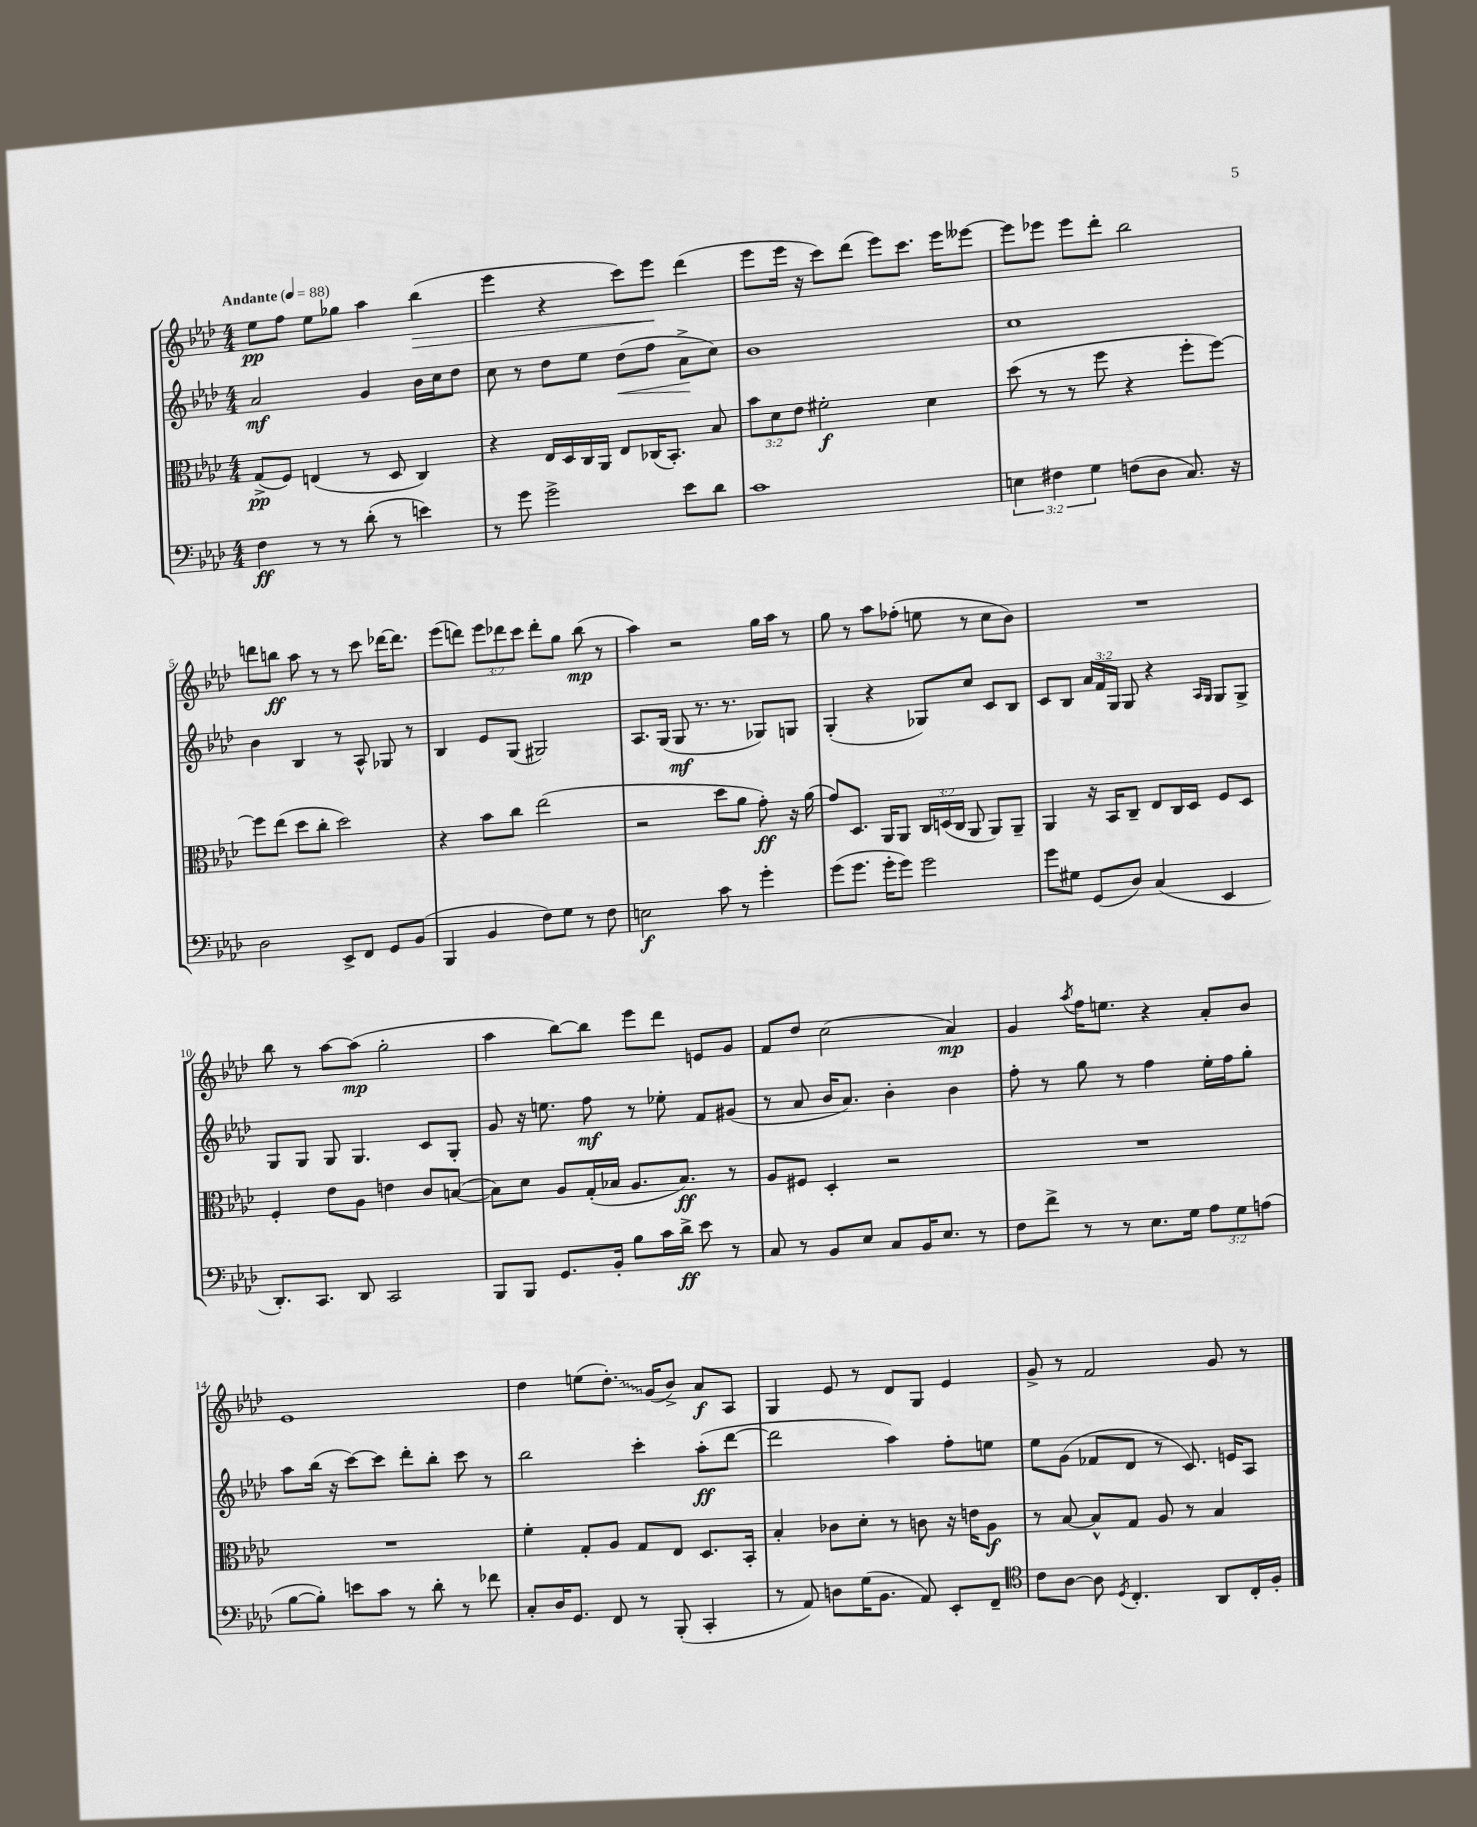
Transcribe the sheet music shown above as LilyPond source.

<<
\new StaffGroup <<
\new Staff = "s0" {
    \clef treble \key aes \major \numericTimeSignature \time 4/4 \override Staff.TupletNumber.text = #tuplet-number::calc-fraction-text \tempo "Andante" 4 = 88
    \autoBeamOff ees''8[\pp f''8] ees''8[ ges''8] aes''4 bes''4\>( |
    ees'''4 r4 c'''8[) ees'''8]\! des'''4( |
    ees'''8[ ees'''16] r16 c'''8[) des'''8]( ees'''8[) c'''8.] ees'''16[ eeses'''8]~ |
    eeses'''8[ ees'''8] ees'''8[ des'''8]-. bes''2 |
    d'''8[ b''8]\ff aes''8 r8 r8 c'''8 des'''16[~ des'''8.] |
    ees'''8[( d'''8]) \tuplet 3/2 { ees'''8[ des'''8 c'''8] } des'''8[-. g''8] bes''8\mp( r8 |
    aes''4) r2 g''16[ aes''16] r8 |
    g''8 r8 aes''8[ fes''8]-.( e''8 r8 c''8[ bes'8]) |
    R1 |
    bes''8 r8 aes''8[~ aes''8]\mp( g''2-. |
    aes''4 bes''8[~) bes''8] ees'''8[ des'''8] e'8[ g'8] |
    f'8[ des''8] c''2( aes'4\mp) |
    g'4 \acciaccatura { aes''8 } f''16[ e''8.] r4 aes'8[-. bes'8] |
    ees'1 |
    des''4 e''8[( \once \override Glissando.style = #'zigzag des''8.]-.\glissando) g'16[( bes'8]->) aes'8[\f aes8] |
    g4 ees'8 r8 des'8[ g8] ees'4 |
    g'8-> r8 f'2 g'8 r8 \bar "|." |
}
\new Staff = "s1" {
    \clef treble \key aes \major \numericTimeSignature \time 4/4 \override Staff.TupletNumber.text = #tuplet-number::calc-fraction-text
    \autoBeamOff aes'2\mf g'4 bes'16[ c''16 des''8] |
    c''8 r8 des''8[ ees''8] des''8[\<( f''8] aes'8[->\! c''8]) |
    bes'1 |
    c''1 |
    bes'4 bes4 r8 aes8-^ ges8 r8 |
    bes4 ees'8[ g8]( gis2) |
    aes8.[ g16]( g8\mf r8. r8. ges8[) g8] |
    g4-.( r4 ges8[) c''8] c'8[ bes8] |
    c'8[ bes8] \tuplet 3/2 { aes'16[ f'16 g16] } g8 r4 \grace { aes16[ g16] } g8[ g8]-> |
    g8[ g8] g8 g4. c'8[ g8]-. |
    g'8 r16 e''8. f''8\mf r8 ees''8-. f'8[ gis'8]( |
    r8 aes'8 bes'16[ aes'8.]) bes'4-. bes'4 |
    f''8-. r8 g''8 r8 f''4 ees''16[-. f''16 g''8]-. |
    aes''8[ bes''16]( r16 c'''8[~) c'''8] des'''8[-. bes''8]-. c'''8 r8 |
    bes''2 c'''4-. aes''8[-.\ff( des'''8]~ |
    des'''2 aes''4) f''8[-. e''8] |
    ees''8[ g'8]( fes'8[ des'8] r8 c'8.) e'16[ aes8] \bar "|." |
}
\new Staff = "s2" {
    \clef alto \key aes \major \numericTimeSignature \time 4/4 \override Staff.TupletNumber.text = #tuplet-number::calc-fraction-text
    \autoBeamOff g8[->\pp( f8]) e4( r8 des8 c4) |
    r4 ees16[ des16 c16 aes,16] ees8[ ces16( bes,8.]-.) bes8 |
    \tuplet 3/2 { bes'8[ des'8 ees'8] } fis'2-.\f des'4 |
    des''8( r8 r8 f''8 r4 f''8[-. f''8]~) |
    f''8[ ees''8]( des''8[ c''8]-. des''2) |
    r4 bes'8[ c''8] ees''2( |
    r2 des''8[ aes'8] g'8-.\ff) r16 aes'16( |
    g'8[) des8.] aes,16[ aes,8] \tuplet 3/2 { c16[ d16( c16] } aes,8 aes,8[) aes,8]-- |
    aes,4 r16 bes,16[ c8]-- ees8[ c16 des16] f8[ des8] |
    f4-. ees'8[ aes8] e'4 c'8[ b8]~( |
    b8[) des'8] aes8[ g16-.( bes16] aes8.[ bes8.]\ff) r8 |
    aes8[ fis8] des4-. r2 |
    R1 |
    R1 |
    f'4-. g8[-. aes8] g8[ ees8] des8.[ bes,16]-. |
    bes4-. ces'8[ des'8]-. r8 c'8 r16 e'16[ aes8]\f |
    r8 bes8~ bes8[-^ g8] aes8 r8 bes4 \bar "|." |
}
\new Staff = "s3" {
    \clef bass \key aes \major \numericTimeSignature \time 4/4 \override Staff.TupletNumber.text = #tuplet-number::calc-fraction-text
    \autoBeamOff f4\ff r8 r8 des'8-.( r8 e'4) |
    r8 g'8 g'2-> ees'8[ des'8] |
    c'1 |
    \tuplet 3/2 { e4 fis4 g4 } f8[( des8] c8.) r16 |
    des2 ees,8[-> f,8] g,8[ bes,8]( |
    bes,,4 bes,4 f8[) g8] r8 f8 |
    e2\f c'8 r8 g'4-. |
    g'8[( g'8.] g'16[-. g'8]) g'2 |
    g'8[ gis8] g,8[( des8]) c4( ees,4 |
    des,8.[-.) c,8.] des,8 c,2 |
    bes,,8[ bes,,8] g,8.[ bes,16]-. bes8[ c'16 des'16]->\ff ees'8 r8 |
    c8 r8 bes,8[ ees8] c8[ bes,16 ees8.] r8 |
    f8[ f'8]-> r8 r8 ees8.[ g16] \tuplet 3/2 { aes8[ g8 a8]( } |
    bes8[~ bes8]-.) e'8[ c'8] r8 des'8-. r8 fes'8 |
    c8[-. des16 g,8.] f,8 r8 bes,,8-.( c,4-. |
    r8 aes,8) d8[ g16( bes,8.] aes,8) ees,8[-. f,8]-- |
    \clef tenor c'8[ aes8]~ aes8 \acciaccatura { des8 } c4.-. aes,8[ c16-. f16]-. \bar "|." |
}
>>
>>
